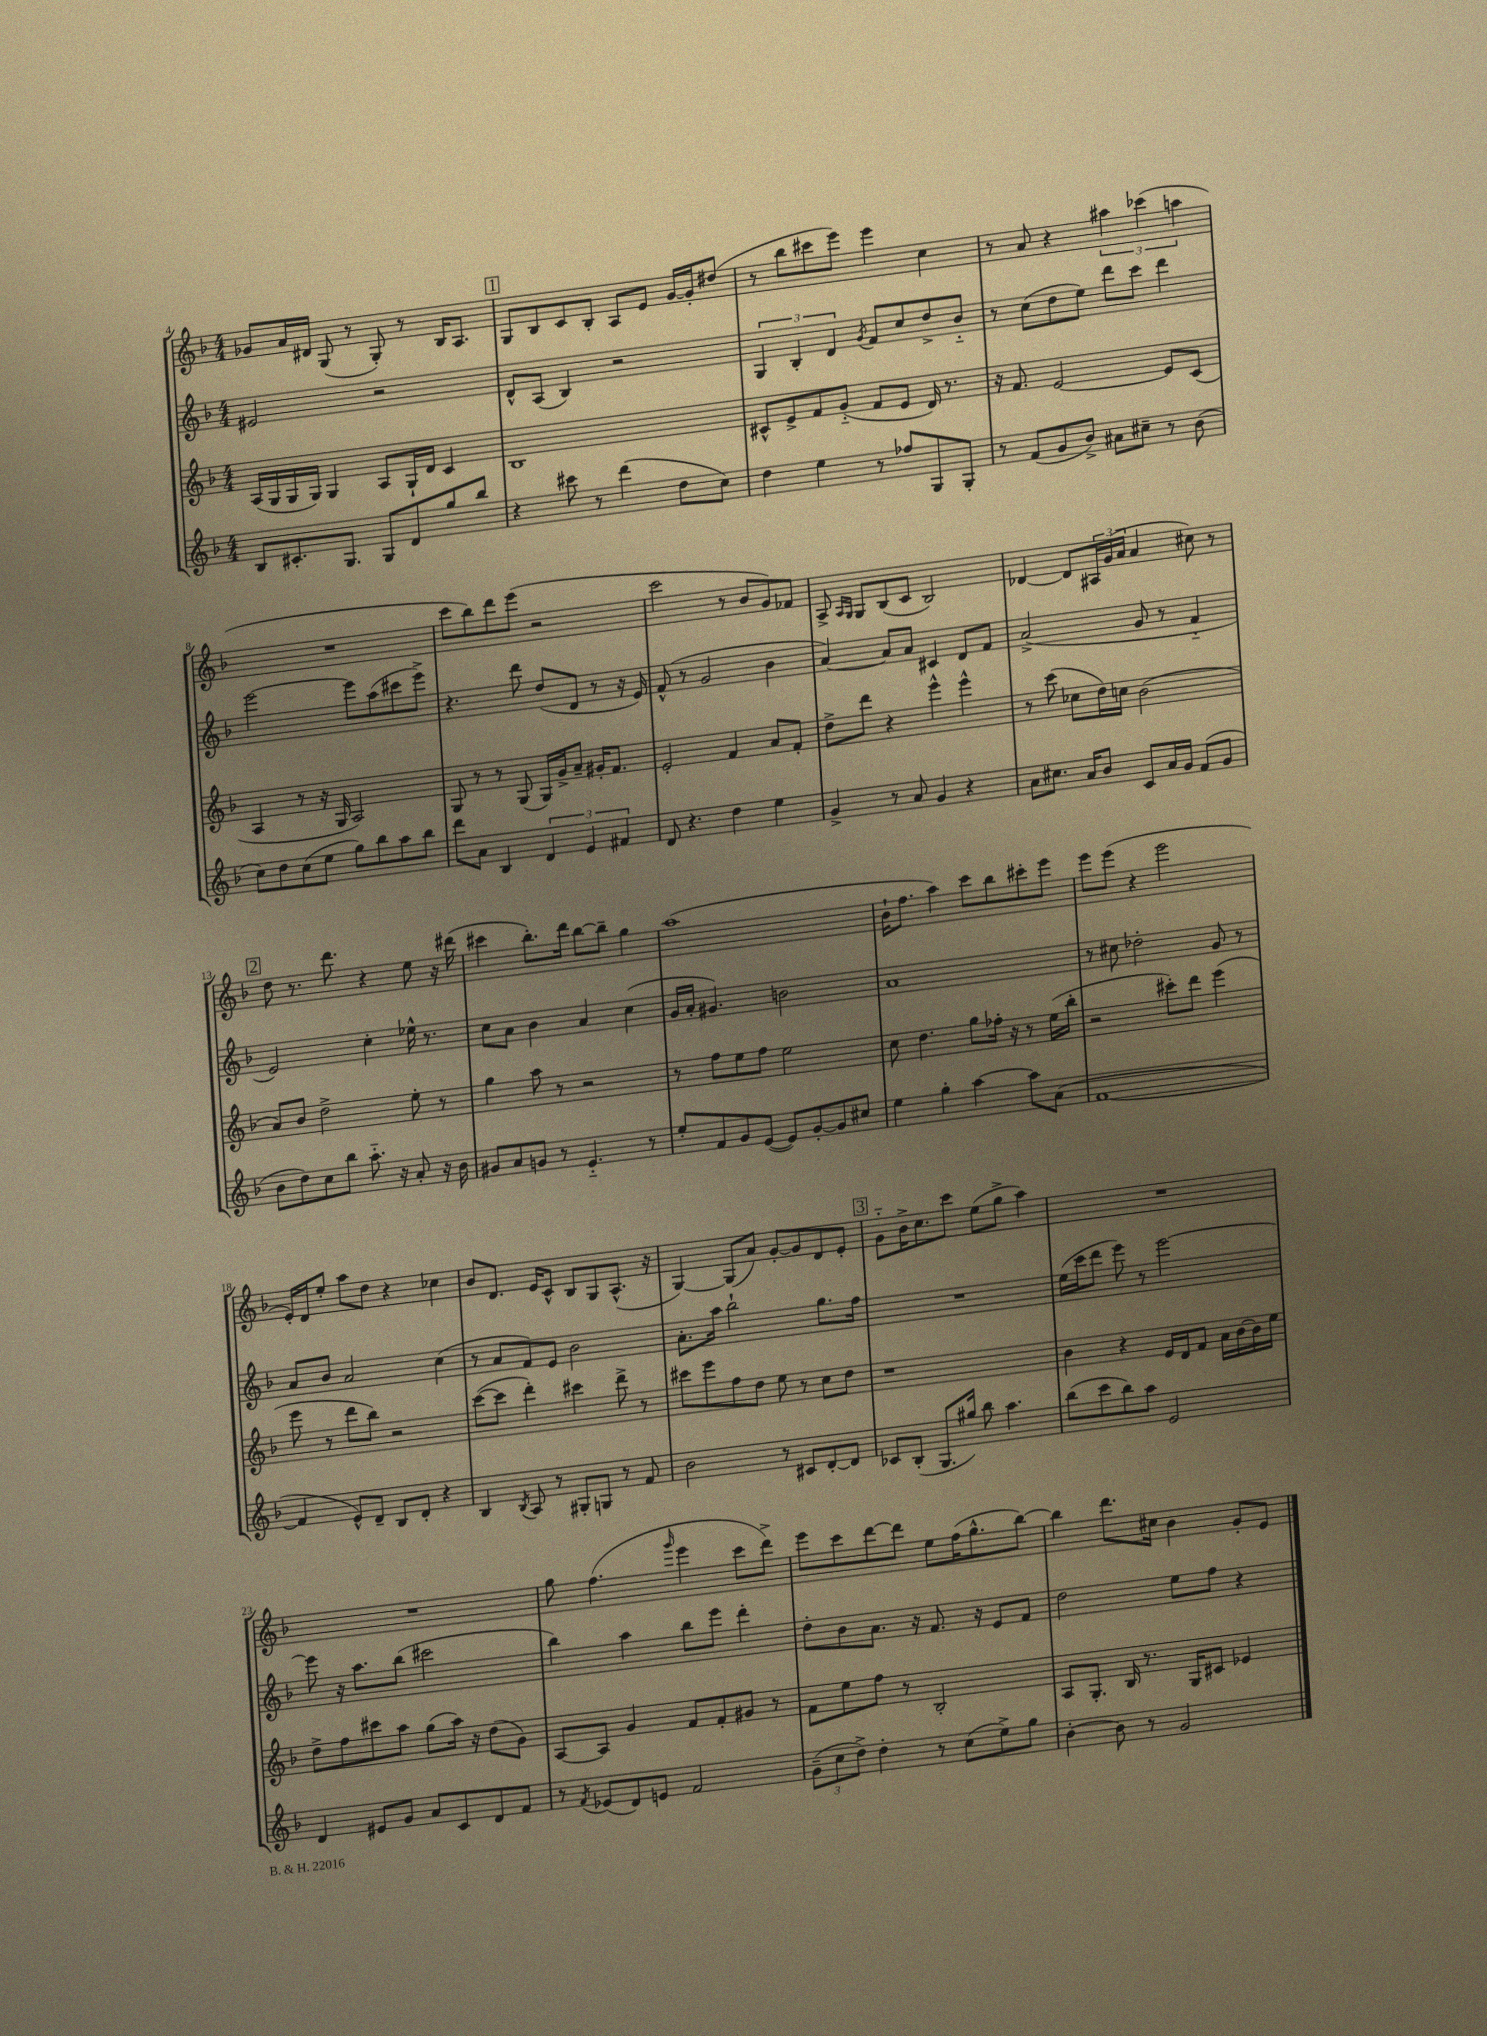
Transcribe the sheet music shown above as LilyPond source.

<<
\new StaffGroup <<
\new Staff = "s0" {
    \clef treble \key f \major \numericTimeSignature \time 4/4
    ges'8 a'16 dis'16 g8( r8 g8-.) r8 bes16 a8. |
    \mark \markup { \box "1" } g8 bes8 c'8 bes8-. a8 e'8 g'16~ g'16-. dis''8( |
    r8 bes''8 cis'''8 e'''8) e'''4 c''4 |
    r8 a'8 r4 \tuplet 3/2 { ais''4 ces'''4( a''4 } |
    R1 |
    c'''8 bes''8) d'''8 e'''8( r2 |
    c'''2 r8 bes'8 g'8) fes'8 |
    a8-> \grace { a16 g16 } g8 bes8( c'8 bes2) |
    des'4~ des'8 \tuplet 3/2 { ais16 g'16( a'16 } a'4 cis''8) r8 |
    \mark \markup { \box "2" } d''8 r8. d'''8. r4 e''8 r16 dis'''16( |
    cis'''4 bes''8.-.) d'''16 bes''8~ bes''8-- g''4 |
    a''1( |
    bes'16-! f''8. a''4) c'''8 bes''8 cis'''8-. e'''8 |
    e'''8 e'''8( r4 e'''2 |
    e'16-.) d'16 e''8-. a''8 d''8 r4 ces''4 |
    bes'8 d'8. e'16 c'8-^ bes8 g8 a8.-^( r16 |
    g4~) g8( a'8) g'8~-. g'8 d'8 e'8-. |
    \mark \markup { \box "3" } g'8-_ bes'16-> c''8. c'''8 e''8( g''8-> a''4) |
    R1 |
    R1 |
    g''8 f''4.( \grace { g'''16 } e'''4 c'''8 d'''8->) |
    e'''8 c'''8 d'''8~ d'''8 e''8 f''16( g''8.-^ bes''8~) |
    bes''4 d'''8. cis''16 bes'4 g'8-. e'8 \bar "|." |
}
\new Staff = "s1" {
    \clef treble \key f \major \numericTimeSignature \time 4/4
    eis'2 r2 |
    \mark \markup { \box "1" } d'8-^ a8( bes4) r2 |
    \tuplet 3/2 { g4 bes4-. d'4 } \acciaccatura { g'8 } f'8 c''8 d''8-> bes'8-_ |
    r8 c''8( d''8 e''8) d'''8 c'''8 d'''4 |
    e'''2~ e'''8 a''8( cis'''8 e'''8->) |
    r4. d'''8 d''8( d'8 r8 r16 e'16) |
    f'8-^( r8 g'2 bes'4 |
    a'4~) a'8 a'8 cis'4 d'8 f'8 |
    a'2->( g'8 r8 f'4-_ |
    \mark \markup { \box "2" } e'2) c''4-. ees''16-^ r8. |
    c''8 a'8 bes'4 a'4 c''4( |
    g'16 a'16-. gis'4.) b'2 |
    a'1 |
    r8 cis''8 des''2-. g'8 r8 |
    a'8 bes'8 a'2 c''4( |
    r8 a'8 f'8) e'8 bes'2 |
    a'8.-. a''16 bes''2-! g''8. f''16 |
    \mark \markup { \box "3" } R1 |
    e''16( c'''16 d'''8 e'''8) r8 e'''2~ |
    e'''8 r16 a''8. bes''8( cis'''2 |
    bes''4) a''4 bes''8 e'''8 d'''4-. |
    d''8-. bes'8 a'8. r16 f'8. r16 e'8 f'8 |
    d''2 e''8 f''8 r4 \bar "|." |
}
\new Staff = "s2" {
    \clef treble \key f \major \numericTimeSignature \time 4/4
    a16( g16 g16 g16) g4 a8 g16-! d'16 c'4 |
    \mark \markup { \box "1" } bes1 |
    cis'8-^ e'8-> f'8 g'8-_( f'8 e'8 d'16) r8. |
    r16 f'8. e'2~ e'8 c'8( |
    a4 r8 r16 g16 a2) |
    g8 r8 r8 g8( g16) g'16-> a'8-- gis'16-. f'8. |
    e'2-. f'4 a'8 f'8-. |
    d''8-> d'''8 r4 e'''4-^ e'''4-^ |
    r8 c'''8( ces''8 d''16) c''16 bes'2( |
    \mark \markup { \box "2" } a'8) bes'8 d''2-> e''8-. r8 |
    g''4 a''8 r8 r2 |
    r8 f''8 e''8 f''8 e''2 |
    c''8 d''4. g''8 fes''16-. r16 r8 e''16( bes''16-. |
    r2 cis'''8-.) d'''8 e'''4( |
    e'''8 r8 d'''8 bes''8) r2 |
    c'''8~( c'''8 d'''4-.) cis'''4 d'''8-> r8 |
    cis'''8 e'''8 f''8 d''8 e''8 r8 c''8 d''8 |
    \mark \markup { \box "3" } r1 |
    bes'4 r4 e'16 d'16 f'8 a'16 bes'16~ bes'16 e''16 |
    d''8-> f''8 cis'''8 a''8 g''8( a''16) r16 d''8( g'8) |
    a8~ a8 g'4 f'8 f'8-. gis'8 r8 |
    f'8 e''8 f''8 r8 bes2-. |
    a8 g8.-. bes16 r8. g16 cis'8 ees'4 \bar "|." |
}
\new Staff = "s3" {
    \clef treble \key f \major \numericTimeSignature \time 4/4
    bes8 cis'8.-. g8. g8 d'8 g''8 bes''8 |
    \mark \markup { \box "1" } r4 cis'''8 r8 d'''4( d''8 c''8) |
    d''4 e''4 r8 fes''8 g8 g8-. |
    r8 f'8( g'8 bes'8->) ais'8 cis''8-- r8 bes'8( |
    c''8) d''8 c''8( e''8 g''8) bes''8 a''8 bes''8 |
    d'''8 a'8 bes4 \tuplet 3/2 { d'4 e'4 fis'4 } |
    d'8 r4. d''4 e''4 |
    g'4-> r8 a'8 g'4 r4 |
    a'8 cis''8. a'16 bes'8 c'8 a'16 g'16 f'8( g'8 |
    \mark \markup { \box "2" } bes'8 d''8) c''8 bes''8 a''8.-_ r16 a'8-. r16 bes'16 |
    gis'8 a'8 g'8 r8 e'4.-_ r8 |
    e''8-. f'8 g'8 e'8~( e'8) g'8~-. g'8 cis''8 |
    e''4 g''4-. a''4~ a''8 a'8( |
    f'1~ |
    f'4 e'8-^) d'8-- bes8 d'8-. r4 |
    bes4 \acciaccatura { bes8 } a8 r8 gis8-. g8 r8 f'8 |
    bes'2 r8 cis'8 d'8~-. d'8 |
    \mark \markup { \box "3" } ces'8 bes8-.( g8. gis''16) bes''8 a''4. |
    bes''8( c'''8 bes''8) a''8 e'2 |
    d'4 eis'8 g'8 a'8 c'8 d'8 f'8 |
    r8 \acciaccatura { f'8 } ees'8( d'8) e'8 f'2 |
    \tuplet 3/2 { g'8--( c''8 d''8->) } d''4-. r8 c''8( e''8->) g''8 |
    bes'4~-. bes'8 r8 g'2 \bar "|." |
}
>>
>>
\layout { \context { \Score currentBarNumber = #4 } }
